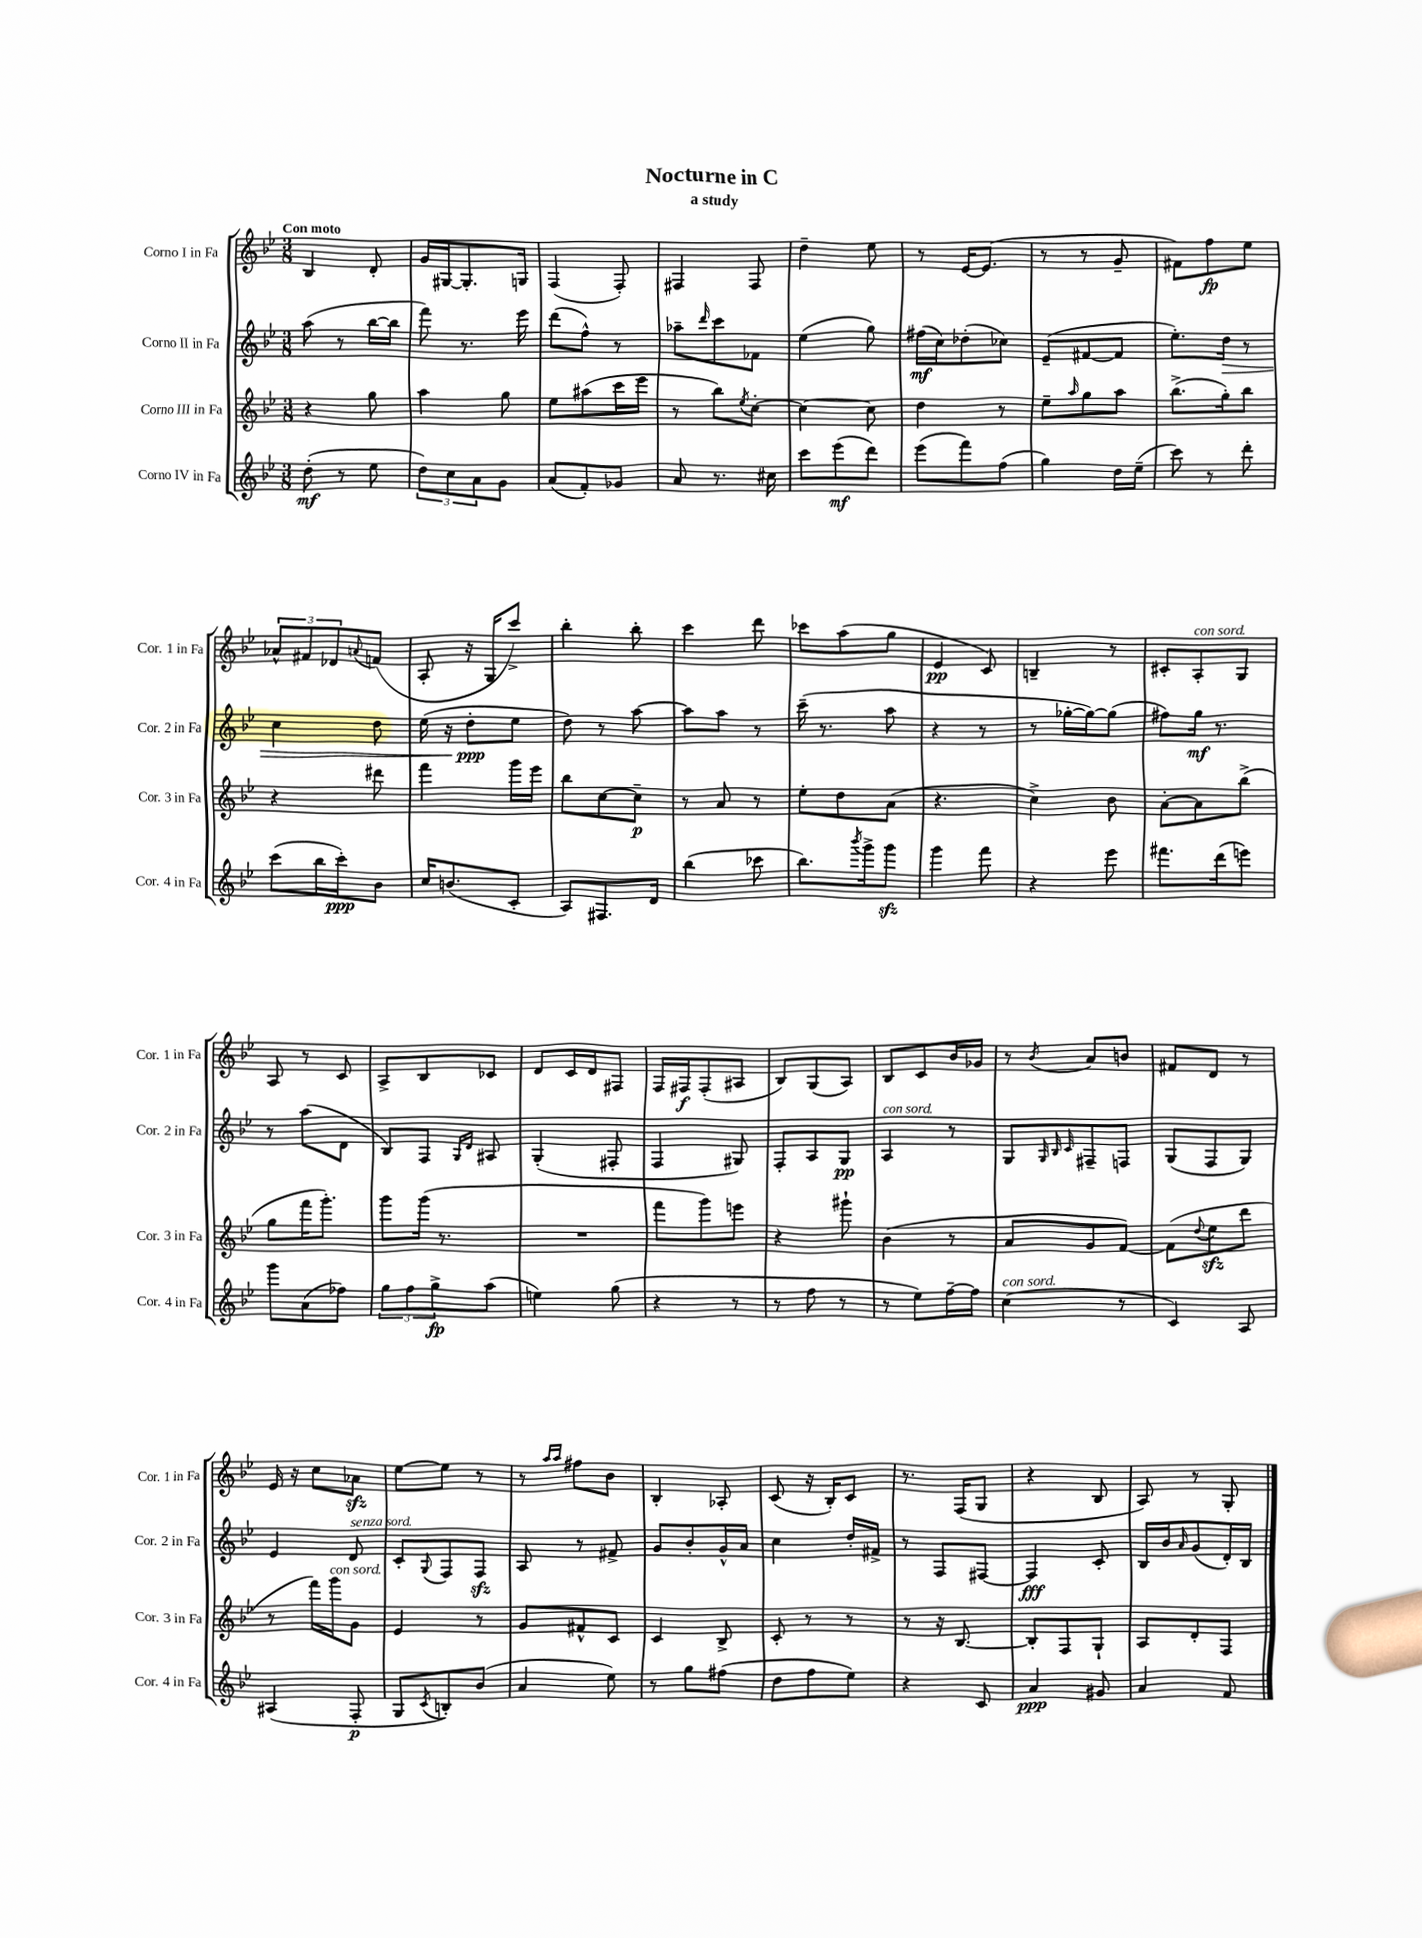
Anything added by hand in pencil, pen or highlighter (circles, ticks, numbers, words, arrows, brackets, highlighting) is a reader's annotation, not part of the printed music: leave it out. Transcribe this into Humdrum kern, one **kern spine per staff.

**kern	**kern	**kern	**kern
*staff4	*staff3	*staff2	*staff1
*clefG2	*clefG2	*clefG2	*clefG2
*k[b-e-]	*k[b-e-]	*k[b-e-]	*k[b-e-]
*M3/8	*M3/8	*M3/8	*M3/8
(8dd'\	4r	(8aa\	4B-/
8r	.	8r	.
8ee-\	8gg\	[16bb-\LL	8d'/
.	.	16bb-\]JJ	.
=	=	=	=
12dd\L)	4aa\	8fff\)	16g/LL
.	.	.	[16G#/J
12cc\	.	.	.
.	.	8.r	8.G#'/]
12a\	.	.	.
8g\J	8gg\	.	.
.	.	16eee-\	16G/Jk
=	=	=	=
(8a/L	8ee-\L	(8ddd\L	(4F/
8f'/)	(8aa#\	8ff^^\J)	.
8g-/J	16ccc\L	8r	8F'/)
.	16eee-\JJ	.	.
=	=	=	=
8a/	8r	8aa-~\L	4F#/
.	.	16qqddd/	.
8.r	8bb-\L)	8ccc\	.
.	8qee-/	.	.
.	[8cc'\J	8f-\J	8F#/
16cc#\	.	.	.
=	=	=	=
8ccc\L	4cc\_	(4ee-\	4dd~\
(8eee-\	.	.	.
8ddd\J)	8cc\]	8gg\)	8ee-\
=	=	=	=
(8eee-\L	4dd\	(16ff#\LL	8r
.	.	16cc\J)	.
8fff\)	.	(8dd-'\	[16e-/LK
.	.	.	(8.e-/]J
(8ff\J	8r	8cc-\J)	.
=	=	=	=
4gg\)	8ee-~\L	(8e-~/L	8r
.	16qqaa/	.	.
.	8gg\	[8f#/	8r
16dd\LL	8aa\J	8f#/]J	8g~/
(16ee-~\JJ	.	.	.
=	=	=	=
8ccc\)	(8.bb-^\L	8.ee-'\L)	8f#\L)
8r	.	.	8ff\
.	16gg'\k)	16dd\Jk	.
8ddd'\	8bb-\J	8r	8ee-\J
=	=	=	=
(8ccc\L	4r	4cc\	12a-^^/L
.	.	.	12f#/
16bb-\L	.	.	.
.	.	.	12d-/
16ccc'\J)	.	.	.
.	.	.	8qqa/
8b-\J	8ddd#\	8dd\	(8f/J
=	=	=	=
16cc/LK	4fff\	(16ee-\	8A'/
(8.b/	.	16r	.
.	.	8dd'\L	16r
.	.	.	16G/LK
8c'/J	16ggg\LL	8ee-\J	8ccc^/J)
.	16eee-\JJ	.	.
=	=	=	=
8A/L)	8bb-\L	8dd\)	4bb-'\
8.F#/	[8cc\	8r	.
.	8cc~\]J	[8aa\	8bb-'\
16d/Jk	.	.	.
=	=	=	=
(4bb-\	8r	8aa\]L	4ccc\
.	8a/	8aa\J	.
8ccc-\	8r	8r	8ddd\
=	=	=	=
8.bb-\L)	8ee-'\L	(16ccc~\	8ccc-\L
.	.	8.r	.
.	8dd\	.	(8aa\
8qbbb-/	.	.	.
16ggg^\k	.	.	.
8ggg\J	(8a\J	8aa\	8gg\J
=	=	=	=
4ggg\	4.r	4r	4e-/
8fff\	.	8r	8c/)
=	=	=	=
4r	4cc^\)	8r	4B~/
.	.	[16gg-'\LL	.
.	.	16gg-\_J)	.
8eee-\	8b-\	(8gg-\]J	8r
=	=	=	=
8.fff#\L	[8a'\L	8ff#\L)	8c#'/L
.	8a\]	16gg\Jk	8A'/
(16ddd\k	.	8.r	.
8eee\J)	(8bb-^\J	.	8G/J
=	=	=	=
8ggg\L	8gg\L	8r	8A/
(8a\	16fff\K	(8aa\L	8r
.	8.ggg'\J)	.	.
8ff-\J)	.	8d\J	8c/
=	=	=	=
12gg\L	8ggg\L	8B-/L)	8A^/L
12ff\	.	.	.
.	(16ggg\Jk	8F/J	8B-/
12gg^\	.	.	.
.	8.r	.	.
.	.	16qqG/LL	.
.	.	16qqd/JJ	.
(8aa\J	.	8A#/	8c-/J
=	=	=	=
4ee\)	4.r	(4G'/	8d/L
.	.	.	16c/L
.	.	.	16d/J
(8gg\	.	8F#'/	8F#/J
=	=	=	=
4r	8fff\L	4F/	16F/LL
.	.	.	16F#/J
.	8ggg\)	.	(8F#'/
8r	8eee\J	8G#/)	8A#/J
=	=	=	=
8r	4r	8F'/L	8B-/L)
8ff\	.	8A/	(8G/
8r	8ggg#`\	8G/J	8A/J)
=	=	=	=
8r	(4b-\	4A/	8B-/L
8ee-\L)	.	.	8c/
[16ff~\L	8r	8r	16b-/L
16ff\]JJ	.	.	16g-/JJ
=	=	=	=
(4cc\	8a/L	8G/L	8r
.	.	32qqG/	.
.	.	32qqB-/	.
.	.	32qqc/	8qb-/
.	8g/	8F#~/	8a/L
8r	[8f/J)	8F/J	8b/J
=	=	=	=
4c/)	(8f\]L	(8G/L	8f#/L
.	8qqdd/	.	.
.	8ee-\	8F/	8d/J
8A/	8ddd\J	8G/J)	8r
=	=	=	=
(4A#/	8r	4e-/	16e-/
.	.	.	16r
.	16fff\LL)	.	8cc\L
.	16ggg\J	.	.
8F'/	8g\J	8d/	8a-\J
=	=	=	=
8G/L	4e-/	8c'/L	[8ee-\L
8qc/	.	8qqG/	.
8B'/)	.	8F/	8ee-\]J
(8b-/J	8r	8F/J	8r
=	=	=	=
4a/	8g/L	8A/	8r
.	.	.	16qqaa/LL
.	.	.	16qqaa/JJ
.	8f#^^/	8r	8ff#\L
8ee-\)	8c/J	8f#^/	8b-\J
=	=	=	=
8r	4c/	8g/L	4B-'/
8gg\L	.	8b-'/	.
(8ff#\J	8B-^/	16g^^/L	8A-'/
.	.	16a/JJ	.
=	=	=	=
8dd\L	8c'/	4cc\	(8c/
8ff\	8r	.	16r
.	.	.	16B-'/LK)
8ee-\J)	8r	16dd'/LL	8c/J
.	.	16f#^/JJ	.
=	=	=	=
4r	8r	8r	8.r
.	16r	8F/L	.
.	[8.B-/	.	(16F/LK
8c/	.	[8F#/J	8G/J
=	=	=	=
4a/	8B-'/]L	4F#/]	4r
.	8F/	.	.
8g#/	8G`/J	8c'/	8B-/
=	=	=	=
4a/	8A/L	16B-/LL	8A/)
.	.	16b-/J	.
.	.	16qqa/	.
.	8d'/	(8g/	8r
8f/	8F/J	16d'/L)	8G'/
.	.	16B-/JJ	.
==	==	==	==
*-	*-	*-	*-
